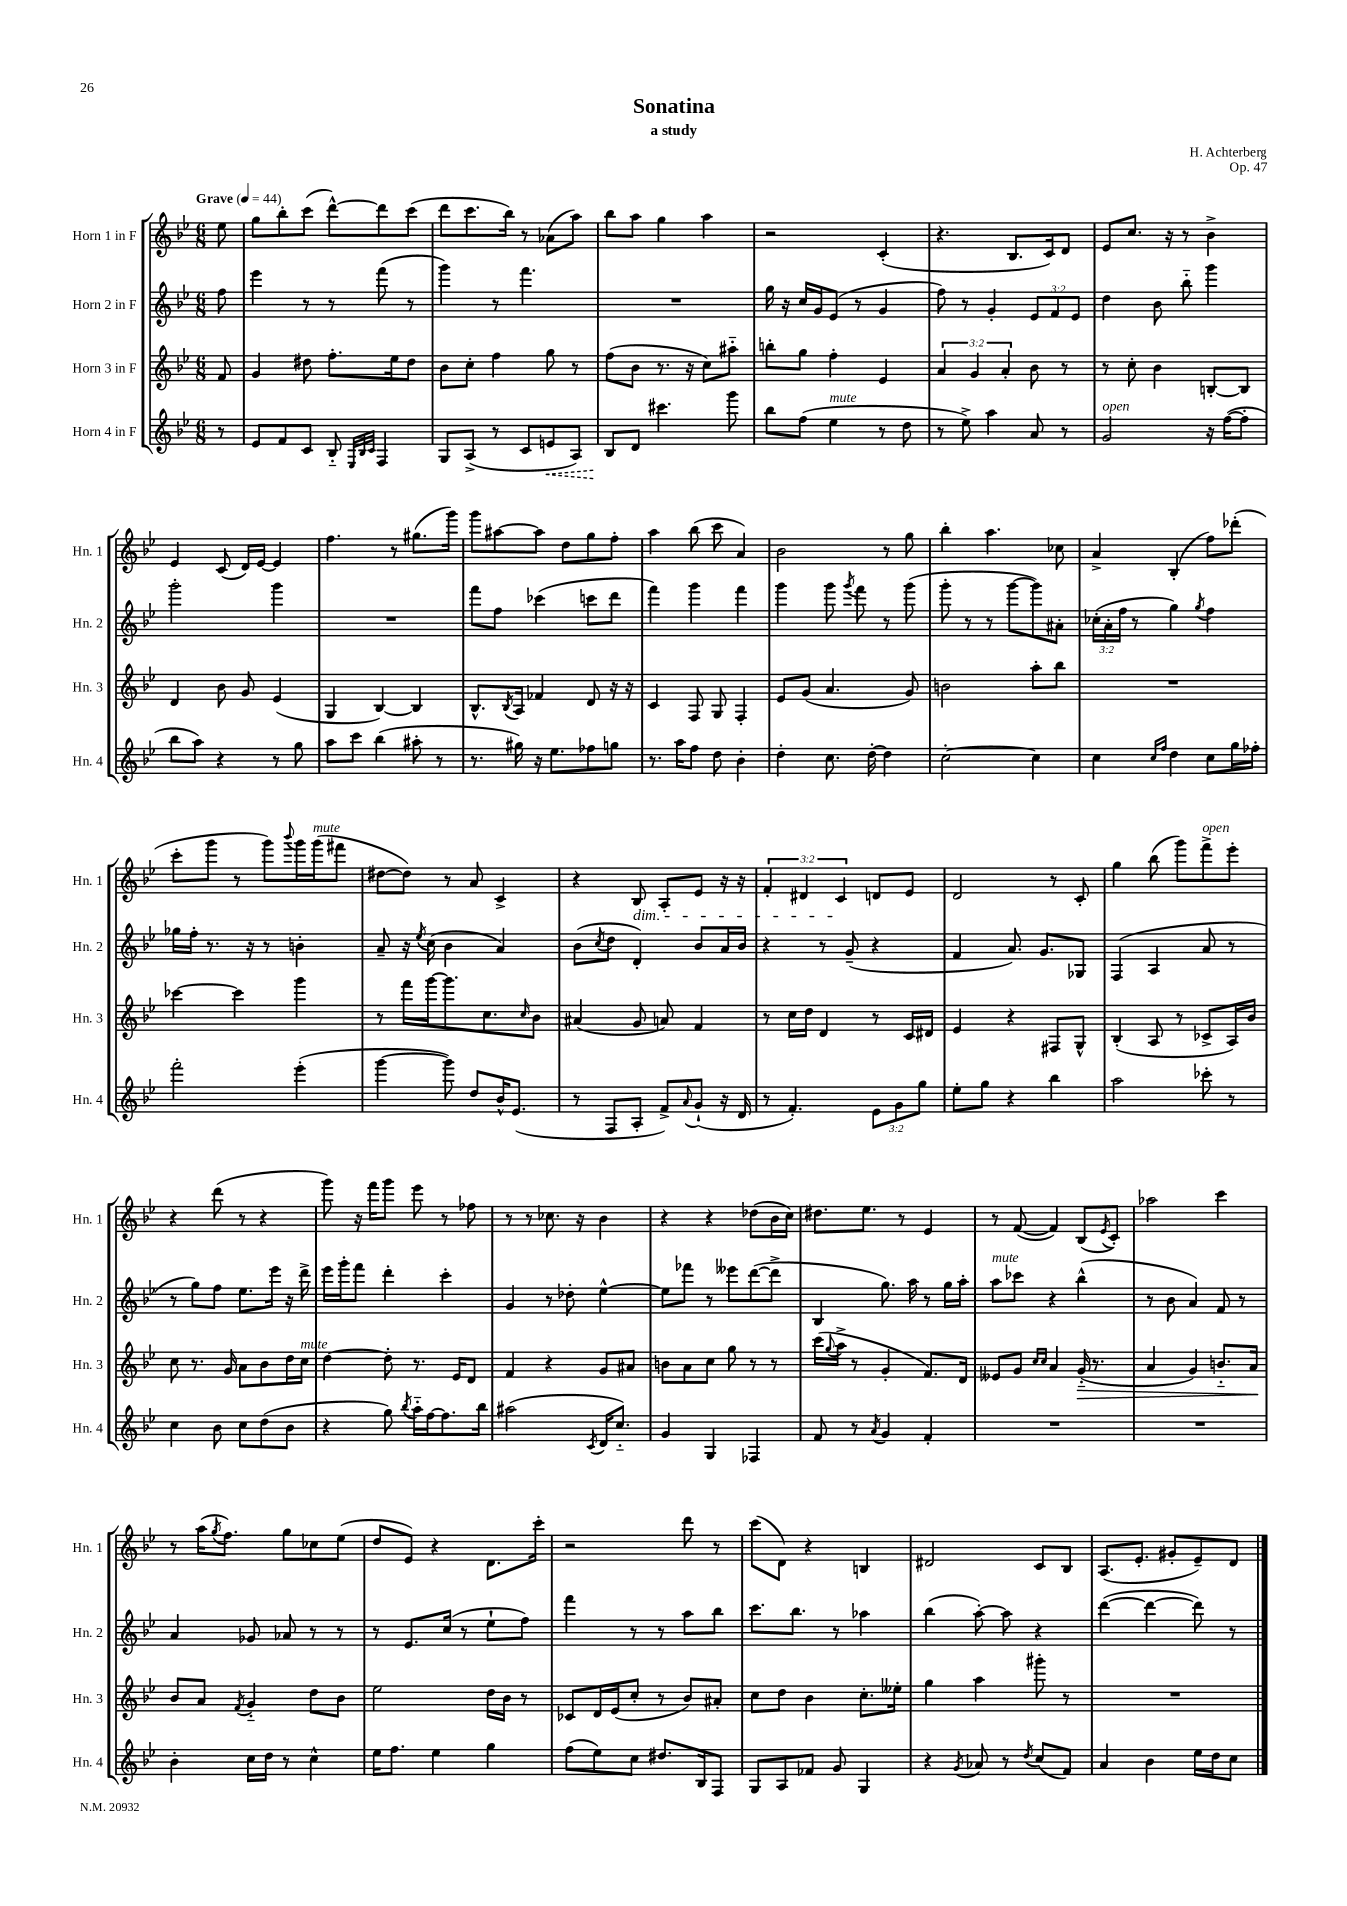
\header { title = "Sonatina" composer = "H. Achterberg" subtitle = "a study" opus = "Op. 47" }
<<
\new StaffGroup <<
\new Staff = "s0" \with { instrumentName = "Horn 1 in F" shortInstrumentName = "Hn. 1" } {
    \clef treble \key bes \major \numericTimeSignature \time 6/8 \override Staff.TupletNumber.text = #tuplet-number::calc-fraction-text \partial 8 \tempo "Grave" 4 = 44
    ees''8 |
    g''8 bes''8-. c'''8( d'''8~-^) d'''8 c'''8( |
    d'''8 c'''8. bes''16) r8 aes'8( a''8) |
    bes''8 a''8 g''4 a''4 |
    r2 c'4-.( |
    r4. bes8. c'16) d'8 |
    ees'8 c''8. r16 r8 bes'4-> |
    ees'4 c'8( d'16) ees'16~ ees'4 |
    f''4. r8 gis''8.( g'''16) |
    g'''8 ais''8~ ais''8 d''8 g''8 f''8-. |
    a''4 bes''8( c'''8 a'4) |
    bes'2 r8 g''8 |
    bes''4-. a''4. ces''8 |
    a'4-> bes4-.( f''8) des'''8-.( |
    c'''8-. g'''8 r8 g'''8) \appoggiatura { bes'''8 } g'''16 g'''16^\markup { \italic "mute" }( fis'''8 |
    dis''8~ dis''8) r8 a'8 c'4-> |
    r4 bes8\dim a8-. ees'8 r16 r16 |
    \tuplet 3/2 { f'4-. dis'4 c'4\! } d'8 ees'8 |
    d'2 r8 c'8-. |
    g''4 bes''8( g'''8) f'''8->^\markup { \italic "open" } ees'''8-. |
    r4 d'''8( r8 r4 |
    g'''8) r16 f'''16 g'''8 ees'''8 r8 fes''8 |
    r8 r8 ces''8. r16 bes'4 |
    r4 r4 des''8( bes'16 c''16) |
    dis''8. ees''8. r8 ees'4 |
    r8 f'8~( f'4) bes8( \acciaccatura { ees'8 } c'8-.) |
    aes''2 c'''4 |
    r8 a''16( \acciaccatura { g''8 } f''8.) g''8 ces''8 ees''8( |
    d''8 ees'8) r4 d'8. c'''16-. |
    r2 d'''8 r8 |
    c'''8( d'8) r4 b4 |
    dis'2 c'8 bes8 |
    a8.( ees'8.-. gis'8-. ees'8--) d'8 \bar "|." |
}
\new Staff = "s1" \with { instrumentName = "Horn 2 in F" shortInstrumentName = "Hn. 2" } {
    \clef treble \key bes \major \numericTimeSignature \time 6/8 \override Staff.TupletNumber.text = #tuplet-number::calc-fraction-text \partial 8
    f''8 |
    ees'''4 r8 r8 f'''8( r8 |
    g'''4) r8 f'''4. |
    R2. |
    g''16 r16 c''16 g'16 ees'8( r8 g'4 |
    f''8) r8 g'4-. \tuplet 3/2 { ees'8 f'8 ees'8 } |
    d''4 bes'8 bes''8-_ g'''4 |
    g'''2-. g'''4 |
    R2. |
    f'''8 f''8 ces'''4( c'''8 d'''8 |
    f'''4) g'''4 f'''4 |
    g'''4 g'''8 \acciaccatura { g'''8 } f'''8 r8 g'''8( |
    g'''8-. r8 r8 g'''8~ g'''8) ais'8-. |
    \tuplet 3/2 { ces''16-.( a'16-. f''16 } r8 g''4) \acciaccatura { g''8 } f''4 |
    ges''16 f''16-. r8. r16 r8 b'4-. |
    a'8-- r16 \acciaccatura { ees''8 } c''16( bes'4 a'4) |
    bes'8( \acciaccatura { c''8 } d''8 d'4-.) bes'8 a'16 bes'16 |
    r4 r8 g'8--( r4 |
    f'4 a'8.) g'8. ges8 |
    f4( a4 a'8 r8 |
    r8 g''8) f''8 ees''8. ees'''16 r16 d'''16-> |
    ees'''16 g'''16-. f'''8 d'''4-. c'''4-. |
    g'4 r8 des''8-. ees''4~-^ |
    ees''8 fes'''8 r8 eeses'''8 d'''8~( d'''8-> |
    bes4 g''8.) a''16 r8 g''16 a''16-. |
    a''8^\markup { \italic "mute" } ces'''8 r4 bes''4-^( |
    r8 bes'8 a'4) f'8 r8 |
    a'4 ges'8 aes'8 r8 r8 |
    r8 ees'8. c''16( r8 ees''8-! f''8) |
    f'''4 r8 r8 a''8 bes''8 |
    c'''8. bes''8. r8 aes''4 |
    bes''4( a''8~-.) a''8 r4 |
    d'''4~( d'''4~ d'''8) r8 \bar "|." |
}
\new Staff = "s2" \with { instrumentName = "Horn 3 in F" shortInstrumentName = "Hn. 3" } {
    \clef treble \key bes \major \numericTimeSignature \time 6/8 \override Staff.TupletNumber.text = #tuplet-number::calc-fraction-text \partial 8
    f'8 |
    g'4 dis''8 f''8.-. ees''16 dis''8 |
    bes'8 c''8-. f''4 g''8 r8 |
    f''8( bes'8 r8. r16 c''8) ais''8-_ |
    b''8-. g''8 f''4-. ees'4 |
    \tuplet 3/2 { a'4 g'4 a'4-. } bes'8 r8 |
    r8 c''8-. bes'4 b8~-. b8 |
    d'4 bes'8 g'8 ees'4( |
    g4 bes4~) bes4 |
    bes8.-^ \acciaccatura { bes8 } a16 fes'4 d'8 r16 r16 |
    c'4 f8 g8 f4-. |
    ees'8 g'8( a'4. g'8) |
    b'2 a''8-. bes''8 |
    R2. |
    ces'''4~ ces'''4 g'''4 |
    r8 f'''16 g'''16~ g'''8. c''8. \grace { c''16 } bes'8 |
    ais'4( g'8 a'8) f'4 |
    r8 c''16 d''16 d'4 r8 c'16 dis'16 |
    ees'4 r4 fis8 g8-^ |
    bes4-.( a8 r8 ces'8-> a16) bes'16 |
    c''8 r8. g'16 a'8 bes'8 d''16 c''16^\markup { \italic "mute" } |
    d''4~ d''8-. r8. ees'16 d'8 |
    f'4 r4 g'8 ais'8 |
    b'8 a'8 c''8 g''8 r8 r8 |
    c'''16( \appoggiatura { g''8 } a''16-> r8 g'4-. f'8.) d'16 |
    eeses'8 g'8 \grace { c''16 c''16 } a'4 g'16-_\>( r8. |
    a'4 g'4) b'8.-_ a'16\! |
    bes'8 a'8 \acciaccatura { f'8 } g'4-_ d''8 bes'8 |
    ees''2 d''16 bes'16 r8 |
    ces'8 d'16 ees'16( c''8-. r8 bes'8) ais'8-. |
    c''8 d''8 bes'4 c''8.-. eeses''16-. |
    g''4 a''4 gis'''8-. r8 |
    R2. \bar "|." |
}
\new Staff = "s3" \with { instrumentName = "Horn 4 in F" shortInstrumentName = "Hn. 4" } {
    \clef treble \key bes \major \numericTimeSignature \time 6/8 \override Staff.TupletNumber.text = #tuplet-number::calc-fraction-text \partial 8
    r8 |
    ees'8 f'8 c'8 bes8-_ \grace { ees32 bes32 c'32 } f4 |
    g8 a8->( r8 c'8 \once \override Hairpin.style = #'dashed-line e'8\< a8) |
    bes8\! d'8 cis'''4. g'''8 |
    bes''8 f''8( ees''4^\markup { \italic "mute" } r8 d''8 |
    r8 ees''8->) a''4 a'8 r8 |
    g'2^\markup { \italic "open" } r16 f''16~( f''8-. |
    bes''8 a''8) r4 r8 g''8 |
    a''8 c'''8 bes''4( ais''8-. r8 |
    r8. gis''16) r16 ees''8. fes''8 g''8 |
    r8. a''16 f''8 d''8 bes'4-. |
    d''4-. c''8. d''16~-. d''4 |
    c''2~-. c''4 |
    c''4 \grace { c''16 f''16 } d''4 c''8 g''16 fes''16-. |
    f'''2-. ees'''4-.( |
    g'''4~ g'''8) d''8 bes'16-^ ees'8.( |
    r8 f8 a8-. f'8->) \appoggiatura { a'8 } g'8-!( r16 d'16 |
    r8 f'4.-.) \tuplet 3/2 { ees'8 g'8 g''8 } |
    ees''8-. g''8 r4 bes''4 |
    a''2 ces'''8-. r8 |
    c''4 bes'8 c''8 d''8( bes'8 |
    r4 g''8) \acciaccatura { bes''8 } a''16-_ f''16~ f''8. bes''16 |
    ais''2( \acciaccatura { c'8 } d'16 c''8.-_) |
    g'4 g4 fes4 |
    f'8 r8 \acciaccatura { a'8 } g'4 f'4-. |
    R2. |
    R2. |
    bes'4-. c''16 d''16 r8 c''4-^ |
    ees''16 f''8. ees''4 g''4 |
    f''8( ees''8) c''8 dis''8. bes16 f8 |
    g8 a8 fes'8 g'8 g4 |
    r4 \acciaccatura { g'8 } aes'8 r8 \acciaccatura { d''8 } c''8( f'8) |
    a'4 bes'4 ees''16 d''16 c''8 \bar "|." |
}
>>
>>
\layout { \context { \Score \remove "Bar_number_engraver" } }
